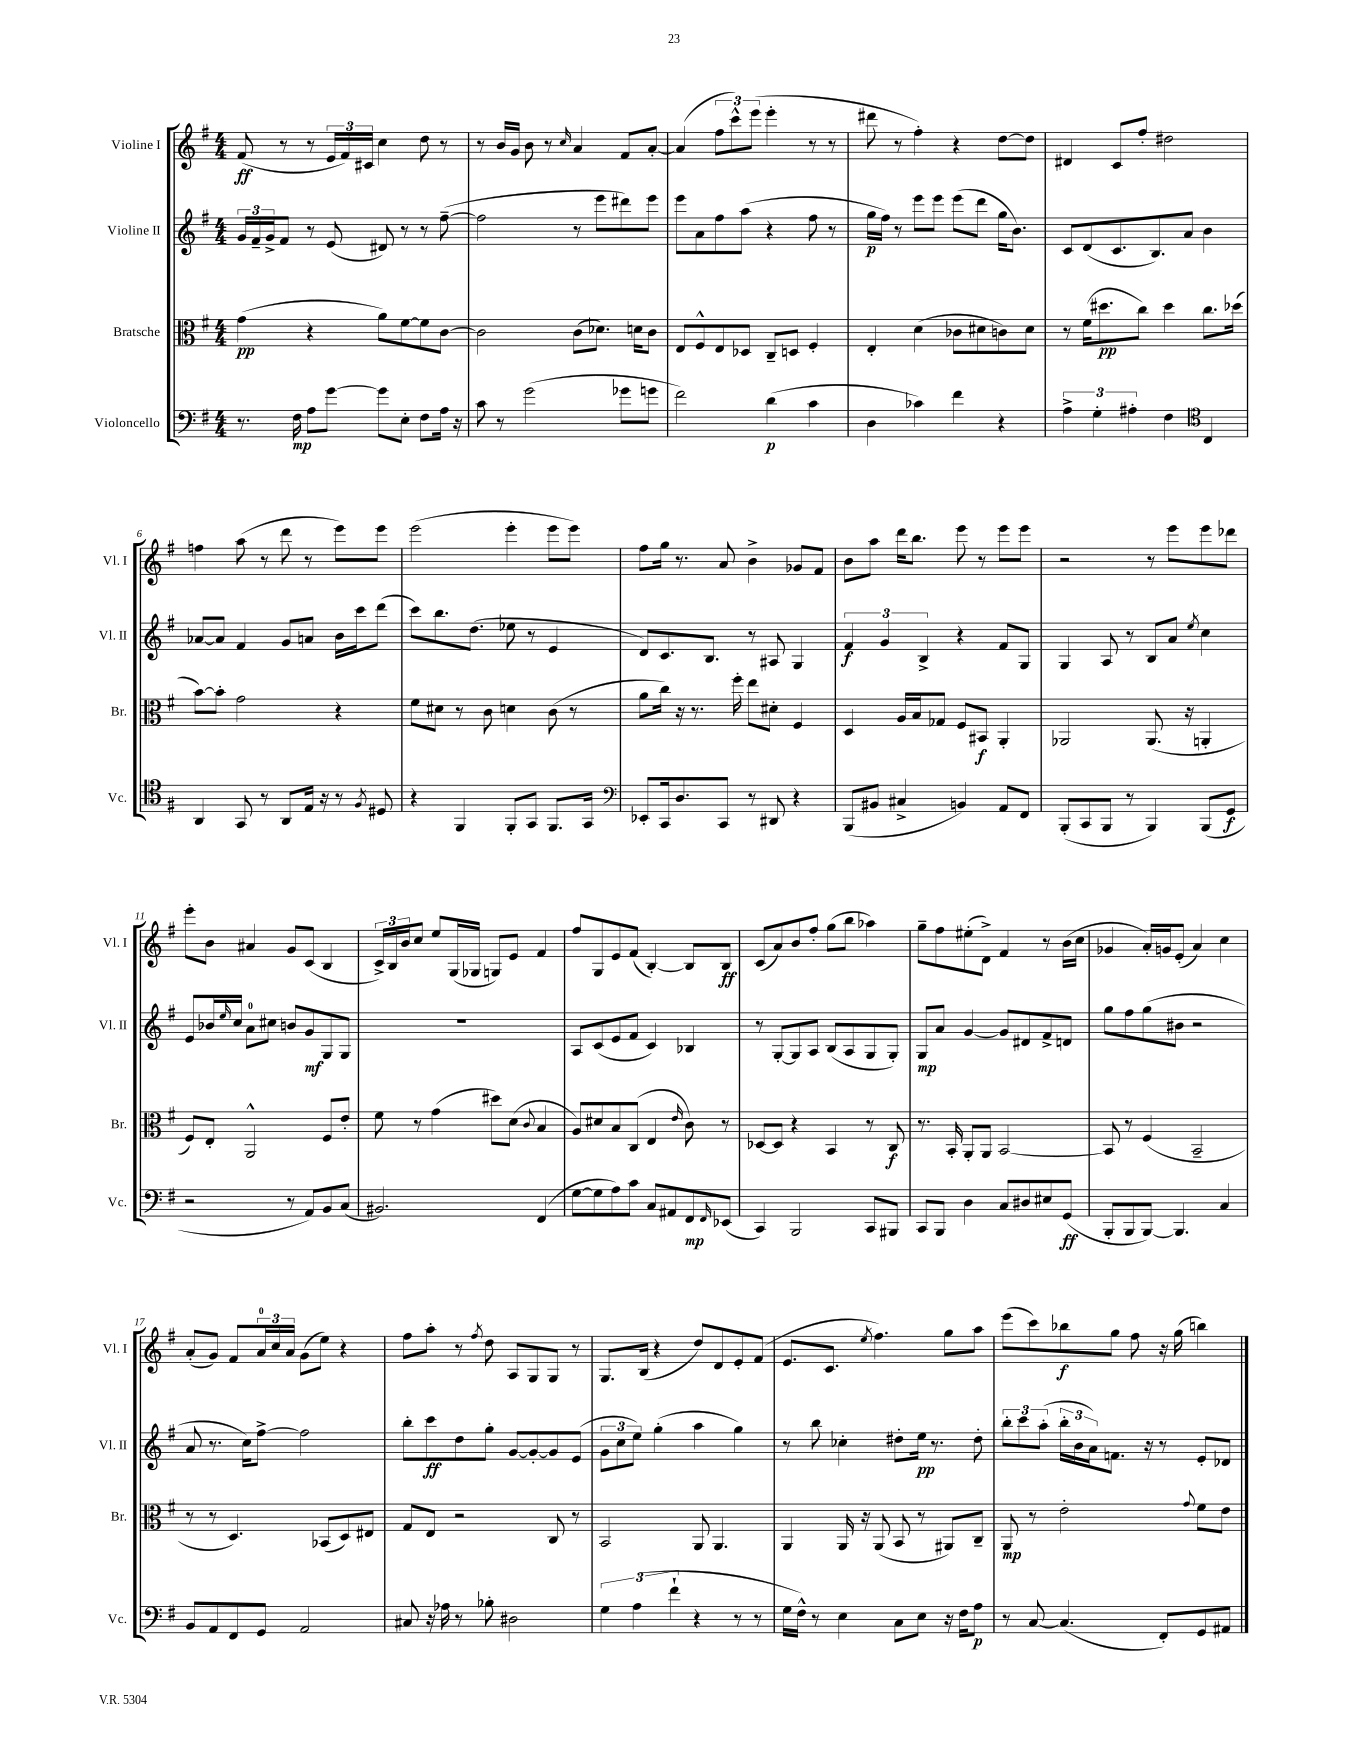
<<
\new StaffGroup <<
\new Staff = "s0" \with { instrumentName = "Violine I" shortInstrumentName = "Vl. I" } {
    \clef treble \key g \major \numericTimeSignature \time 4/4
    fis'8\ff( r8 r8 \tuplet 3/2 { e'16 fis'16) cis'16 } c''4 d''8 r8 |
    r8 b'16 g'16 b'8 r8 \grace { c''16 } a'4 fis'8 a'8~-. |
    a'4( \tuplet 3/2 { fis''8 c'''8-^) e'''8( } e'''4-. r8 r8 |
    dis'''8 r8 fis''4-.) r4 d''8~ d''8 |
    dis'4 c'8 fis''8-. dis''2 |
    f''4 a''8( r8 d'''8 r8 e'''8) e'''8 |
    e'''2( e'''4-. e'''8 e'''8) |
    fis''8 g''16 r8. a'8 b'4-> ges'8 fis'8 |
    b'8 a''8 d'''16 b''8. e'''8 r8 e'''8 e'''8 |
    r2 r8 e'''8 e'''8 des'''8 |
    e'''8-. b'8 ais'4 g'8 c'8( b4 |
    \tuplet 3/2 { c'16->) b16 b'16 } c''8 e''8 g16( ges16 g8) e'8 fis'4 |
    fis''8 g8 e'8 fis'8( b4~-.) b8 b8\ff |
    c'8( a'8) b'8 fis''8-. g''8( b''8 aes''4) |
    g''8-- fis''8 eis''8-.( d'8->) fis'4 r8 b'16( c''16 |
    ges'4 a'16-.) g'16 e'8-.( a'4) c''4 |
    a'8-.( g'8) fis'8 \tuplet 3/2 { a'16-0 c''16 a'16 } g'8( e''8) r4 |
    fis''8 a''8-. r8 \acciaccatura { fis''8 } d''8 a8 g8 g8 r8 |
    g8. b16( r4 d''8) d'8 e'8-. fis'8( |
    e'8. c'8. \acciaccatura { e''8 } fis''4.) g''8 a''8 |
    e'''8( c'''8) bes''8\f g''8 fis''8 r16 g''16( b''4) \bar "|." |
}
\new Staff = "s1" \with { instrumentName = "Violine II" shortInstrumentName = "Vl. II" } {
    \clef treble \key g \major \numericTimeSignature \time 4/4
    \tuplet 3/2 { g'16 fis'16-- g'16-> } fis'8 r8 e'8( dis'8) r8 r8 fis''8~--( |
    fis''2 r8 e'''8 dis'''8) e'''8 |
    e'''8 a'8 fis''8 a''8( r4 fis''8 r8 |
    g''16\p fis''16) r8 e'''8 e'''8 e'''8( d'''8 g''16 b'8.) |
    c'8 d'8( c'8. b8.) a'8 b'4 |
    aes'8~ aes'8 fis'4 g'8 a'8 b'16 c'''16 d'''8( |
    c'''8) b''8. d''8.( ees''8 r8 e'4 |
    d'8) c'8. b8. r8 ais8 g4 |
    \tuplet 3/2 { fis'4\f g'4 b4-> } r4 fis'8 g8 |
    g4 a8 r8 b8 a'8 \acciaccatura { e''8 } c''4 |
    e'8 bes'16 \grace { e''16 } c''16 a'8-0 cis''8 b'8 g'8\mf g8 g8 |
    R1 |
    a8 c'8( e'8 fis'8 c'4) bes4 |
    r8 g8~-. g8 a8 b8( a8 g8 g8-.) |
    g8\mp a'8 g'4~ g'8 dis'8 fis'8-> d'8 |
    g''8 fis''8 g''8( bis'8 r2 |
    a'8 r8. c''16) fis''8~-> fis''2 |
    b''8-. c'''8\ff d''8 g''8-. g'8~ g'8~-. g'8 e'8( |
    \tuplet 3/2 { g'8 c''8 e''8) } g''4-.( a''4 g''4) |
    r8 b''8 ces''4-. dis''8-. e''16\pp r8. dis''8-. |
    \tuplet 3/2 { b''8-. c'''8 a''8-.( } \tuplet 3/2 { b''16-. b'16 a'16) } f'8. r16 r8 e'8-. des'8 \bar "|." |
}
\new Staff = "s2" \with { instrumentName = "Bratsche" shortInstrumentName = "Br." } {
    \clef alto \key g \major \numericTimeSignature \time 4/4
    g'4\pp( r4 a'8) fis'8~ fis'8 c'8~ |
    c'2 c'8( des'8.) d'16 c'8 |
    e8 fis8-^ e8 des8 c8-- d8 fis4-. |
    e4-. d'4( ces'8 dis'8 c'8) dis'8 |
    r8 fis'16( dis''8.\pp c''8) dis''4 c''8. des''16( |
    b'8~) b'8-. g'2 r4 |
    fis'8 dis'8 r8 c'8 d'4 c'8( r8 |
    a'8 c''16) r16 r8. fis''16-. e''8 dis'8-. fis4 |
    d4 a16 b16 ges8 fis8 bis,8\f a,4-. |
    aes,2 aes,8.( r16 a,4-. |
    fis8) e8-. a,2-^ fis8 e'8-. |
    fis'8 r8 g'4( dis''8) d'8( \appoggiatura { c'8 } b4 |
    a8) dis'8 b8 c8( e4 \grace { e'16 } c'8) r8 |
    des8~ des8 r4 b,4 r8 c8\f |
    r8. b,16-. a,8-. a,8 b,2~ |
    b,8 r8 fis4( b,2-- |
    r8 r8 d4.) bes,8( d8) eis8 |
    g8 e8 r2 c8 r8 |
    b,2 a,8 a,4. |
    a,4 a,16 r16 a,8( b,8 r8 ais,8) c8-- |
    a,8\mp r8 e'2-. \appoggiatura { g'8 } fis'8 e'8 \bar "|." |
}
\new Staff = "s3" \with { instrumentName = "Violoncello" shortInstrumentName = "Vc." } {
    \clef bass \key g \major \numericTimeSignature \time 4/4
    r8. fis16\mp a8 g'8~ g'8 e8-. fis8 a16 r16 |
    c'8 r8 g'2( ges'8 g'8 |
    fis'2) d'4\p( c'4 |
    d4 ces'4) fis'4 r4 |
    \tuplet 3/2 { a4-> g4-. ais4-. } fis4 \clef tenor c4 |
    a,4 g,8 r8 a,8 e16 r16 r8 \acciaccatura { fis8 } dis8 |
    r4 fis,4 fis,8-. g,8 fis,8. g,16 |
    \clef bass ees,8-. c,16 d8. c,8 r8 dis,8 r4 |
    b,,8( bis,8 cis4-> b,4) a,8 fis,8 |
    b,,8-.( c,8 b,,8 r8 b,,4) b,,8( g,8\f |
    r2 r8 a,8) b,8 c8( |
    bis,2.) fis,4( |
    g8~ g8 a8) c'8 c8 ais,8 fis,8\mp \grace { fis,16 } ees,8( |
    c,4) b,,2 c,8 bis,,8 |
    c,8 b,,8 d4 c8 dis8 eis8 g,8\ff( |
    b,,8-. b,,8 b,,8~) b,,4. c4 |
    b,8 a,8 fis,8 g,8 a,2 |
    cis8 r16 aes16 r8 bes8-. dis2 |
    \tuplet 3/2 { g4 a4( fis'4-! } r4 r8 r8 |
    g16 fis16-^) r8 e4 c8 e8 r16 fis16 a8\p |
    r8 c8~ c4.( fis,8-.) g,8 ais,8 \bar "|." |
}
>>
>>
